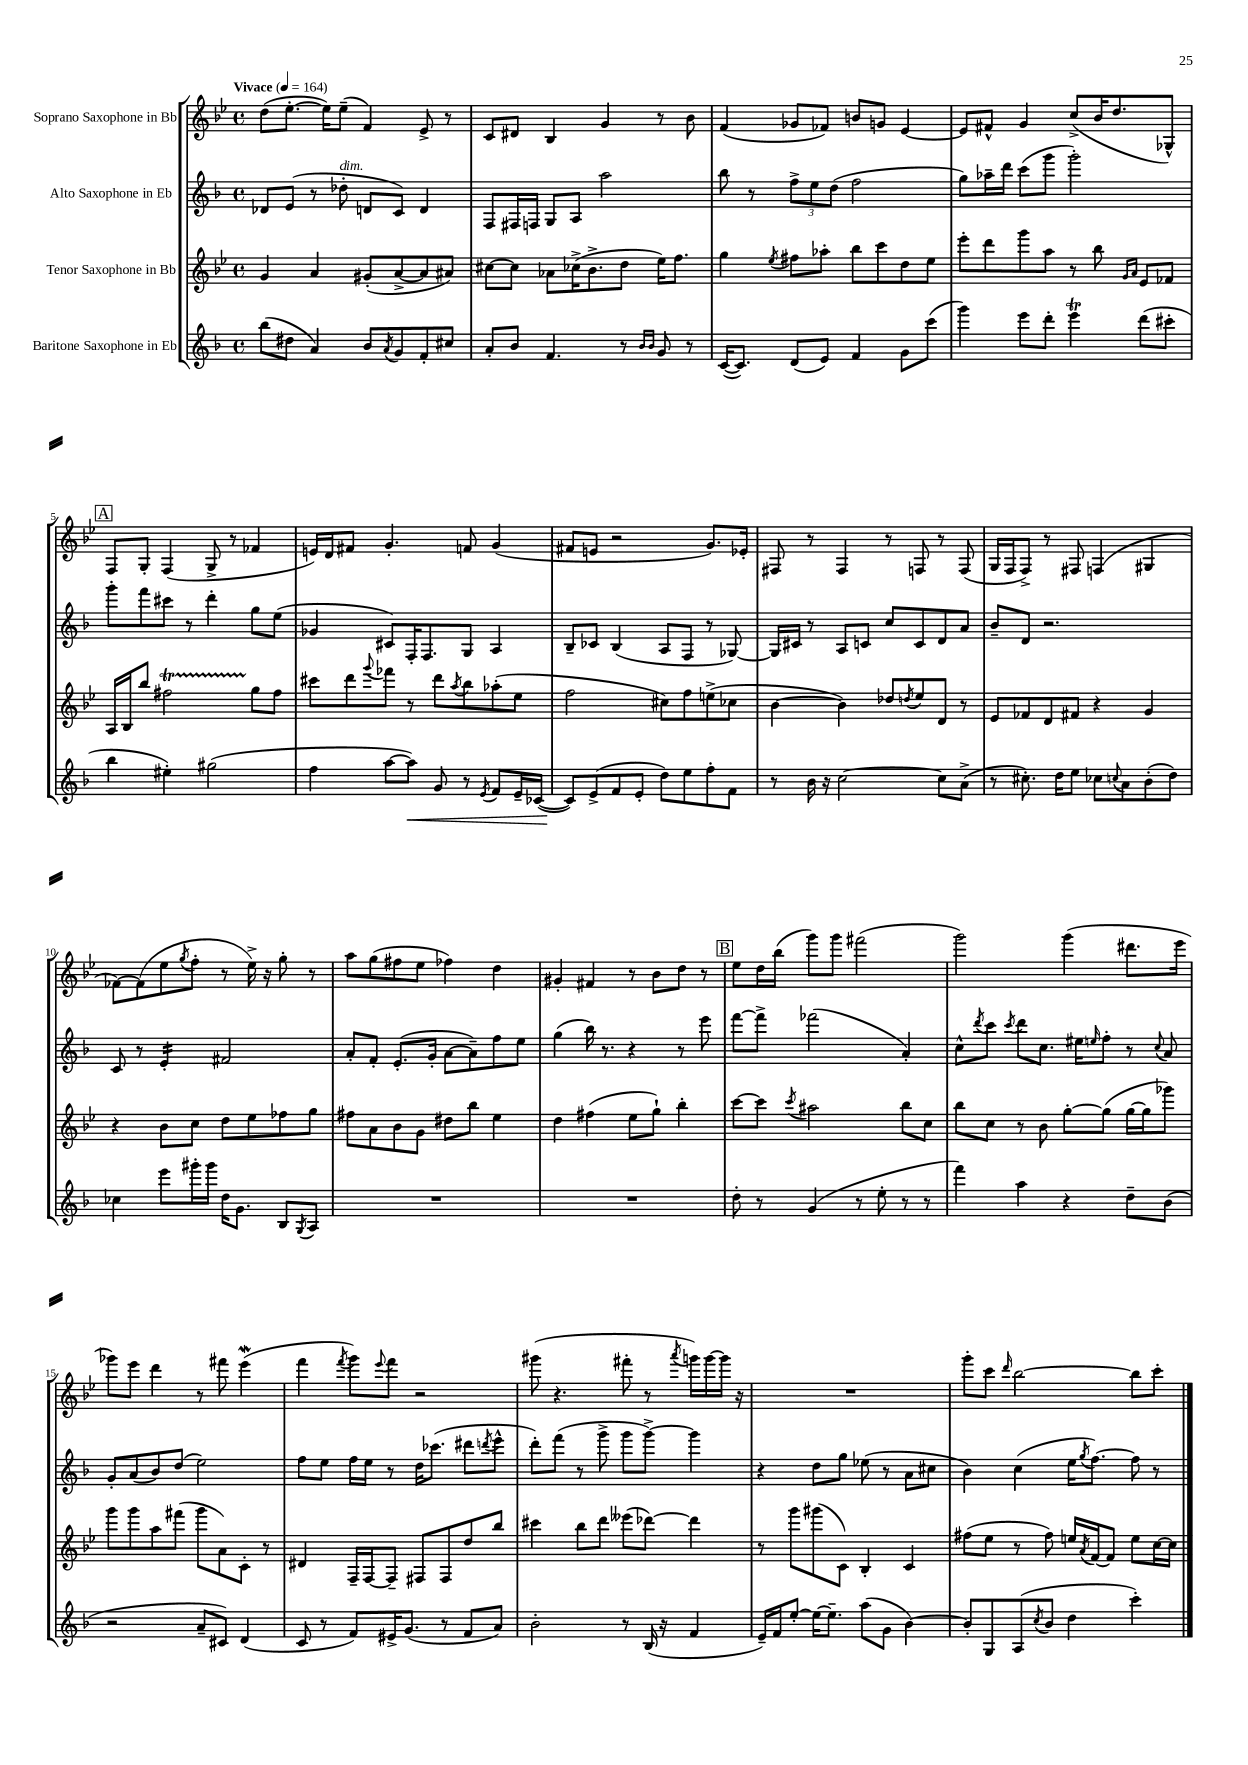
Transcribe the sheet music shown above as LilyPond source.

<<
\new StaffGroup <<
\new Staff = "s0" \with { instrumentName = "Soprano Saxophone in Bb" } {
    \clef treble \key bes \major \defaultTimeSignature \time 4/4 \tempo "Vivace" 4 = 164
    d''8( ees''8.~-. ees''16) ees''8--( f'4) ees'8-> r8 |
    c'8 dis'8 bes4 g'4 r8 bes'8 |
    f'4( ges'8 fes'8) b'8 g'8 ees'4~ |
    ees'8 fis'8-^ g'4 c''8->( bes'16 d''8. ges8-^) |
    \mark \markup { \box "A" } f8 g8-. f4( g8-> r8 fes'4 |
    e'16) d'16 fis'8 g'4.-. f'8 g'4( |
    fis'8 e'8 r2 g'8.) ees'16-. |
    fis8 r8 fis4 r8 f8 r8 f8( |
    g16 f16 f8->) r8 fis8 f4( gis4 |
    fes'8~) fes'8( ees''8 \acciaccatura { g''8 } f''8-. r8 ees''16->) r16 g''8-. r8 |
    a''8 g''8( fis''8 ees''8 fes''4) d''4 |
    gis'4-. fis'4 r8 bes'8 d''8 r8 |
    \mark \markup { \box "B" } ees''8 d''16 bes''16( g'''8) g'''8 fis'''2( |
    g'''2) g'''4( dis'''8. ees'''16 |
    ges'''8) ees'''8 d'''4 r8 fis'''8 ees'''4\mordent( |
    f'''4 \acciaccatura { f'''8 } g'''8) \appoggiatura { ees'''8 } f'''8 r2 |
    gis'''8( r4. fis'''8-. r8 \acciaccatura { a'''8 } g'''16) g'''16~ g'''16 r16 |
    R1 |
    g'''8-. c'''8 \grace { d'''16 } bes''2~ bes''8 c'''8-. \bar "|." |
}
\new Staff = "s1" \with { instrumentName = "Alto Saxophone in Eb" } {
    \clef treble \key f \major \defaultTimeSignature \time 4/4
    des'8 e'8( r8 des''8-.^\markup { \italic "dim." } d'8 c'8) d'4 |
    f8 fis16 f16 g8 a8 a''2 |
    bes''8 r8 \tuplet 3/2 { f''8-> e''8 d''8( } f''2 |
    g''8) aes''16-- d'''16 c'''8( g'''8 g'''2-.) |
    \mark \markup { \box "A" } g'''8-. f'''8 cis'''8 r8 d'''4-. g''8 e''8( |
    ges'4 cis'8) f16-. f8. g8 a4 |
    bes8-- ces'8 bes4( a8 f8 r8 ges8~) |
    ges16 cis'16 r8 a8 c'8 c''8 c'8 d'8 a'8 |
    bes'8-- d'8 r2. |
    c'8 r8 e'4:16-. fis'2 |
    a'8-. f'8-. e'8.-.( g'16-. a'8~ a'8--) f''8 e''8 |
    g''4( bes''16) r8. r4 r8 e'''8 |
    \mark \markup { \box "B" } f'''8~ f'''8-> fes'''2( a'4-.) |
    c''8-^ \acciaccatura { d'''8 } c'''8 \acciaccatura { c'''8 } d'''8 c''8. eis''16 \grace { e''16 } f''8-. r8 \appoggiatura { c''8 } a'8 |
    g'8-. a'8( bes'8) d''8( e''2) |
    f''8 e''8 f''16 e''16 r8 d''16 ces'''8.( dis'''8 \acciaccatura { d'''8 } e'''8-^ |
    d'''8-.) f'''8( r8 g'''8-> g'''8 g'''8~->) g'''4 |
    r4 d''8 g''8 ees''8( r8 a'8 cis''8 |
    bes'4) c''4( e''16 \acciaccatura { g''8 } f''8.~) f''8 r8 \bar "|." |
}
\new Staff = "s2" \with { instrumentName = "Tenor Saxophone in Bb" } {
    \clef treble \key bes \major \defaultTimeSignature \time 4/4
    g'4 a'4 gis'8-.( a'8~-> a'8 ais'8) |
    cis''8~ cis''8 aes'8 ces''16->( bes'8.-> d''8 ees''16) f''8. |
    g''4 \acciaccatura { ees''8 } fis''8 aes''8-. bes''8 c'''8 d''8 ees''8 |
    ees'''8-. d'''8 g'''8 a''8 r8 bes''8 \grace { g'16 a'16 } ees'8 fes'8 |
    \mark \markup { \box "A" } a16 bes16 bes''8 fis''2\startTrillSpan g''8\stopTrillSpan fis''8 |
    cis'''8 d'''8 \appoggiatura { g'''8 } fes'''8 r8 d'''8 \acciaccatura { a''8 } bes''8 aes''8-.( ees''8 |
    f''2 cis''8) f''8 e''8->( ces''8 |
    bes'4~ bes'4) des''8 \acciaccatura { d''8 } ees''8 d'8 r8 |
    ees'8 fes'8 d'8 fis'8 r4 g'4 |
    r4 bes'8 c''8 d''8 ees''8 fes''8 g''8 |
    fis''8 a'8 bes'8 g'8 dis''8 bes''8 ees''4 |
    d''4 fis''4( ees''8 g''8-!) bes''4-. |
    \mark \markup { \box "B" } c'''8~ c'''8 \acciaccatura { c'''8 } ais''2 bes''8 c''8 |
    bes''8 c''8 r8 bes'8 g''8~-. g''8( g''16~ g''16 ges'''8) |
    g'''8 g'''8 a''8 fis'''8( g'''8 a'8) c'8-. r8 |
    dis'4 f16-- f16~ f8-- fis8 fis8 d''8 bes''8 |
    cis'''4 bes''8 d'''8 eeses'''8( des'''8~) des'''4 |
    r8 g'''8 gis'''8( c'8) bes4-. c'4 |
    fis''8( ees''8 r8 fis''8) e''16 \acciaccatura { a'8 } f'16~ f'8 e''8 c''16~ c''16 \bar "|." |
}
\new Staff = "s3" \with { instrumentName = "Baritone Saxophone in Eb" } {
    \clef treble \key f \major \defaultTimeSignature \time 4/4
    bes''8( dis''8 a'4) bes'8 \acciaccatura { a'8 } g'8 f'8-. cis''8 |
    a'8-. bes'8 f'4. r8 \grace { bes'16 bes'16 } g'8 r8 |
    c'16~( c'8.) d'8( e'8) f'4 g'8 c'''8( |
    g'''4) e'''8 d'''8-. e'''4\trill d'''8( cis'''8-. |
    \mark \markup { \box "A" } bes''4 eis''4-.) gis''2( |
    f''4 a''8~ a''8\<) g'8 r8 \acciaccatura { e'8 } f'8 e'16-- ces'16~( |
    ces'8\!) e'8->( f'8 e'8-. d''8) e''8 f''8-. f'8 |
    r8 bes'16 r16 c''2~ c''8 a'8->( |
    r8 cis''8.-.) d''16 e''8 ces''8 \appoggiatura { c''8 } a'8 bes'8-.( d''8) |
    ces''4 e'''8 gis'''16-. gis'''16 d''16 g'8. bes8 \acciaccatura { g8 } a8 |
    R1 |
    R1 |
    \mark \markup { \box "B" } d''8-. r8 g'4( r8 e''8-. r8 r8 |
    f'''4) a''4 r4 d''8-- bes'8( |
    r2 a'8-- cis'8) d'4( |
    c'8 r8 f'8) eis'16-> g'8.( r8 f'8 a'8) |
    bes'2-. r8 bes16( r16 f'4 |
    e'16--) f'16 e''8~-. e''16~ e''8.-- a''8( g'8 bes'4~) |
    bes'8-. g8 a8( \acciaccatura { c''8 } bes'8 d''4 c'''4-.) \bar "|." |
}
>>
>>
